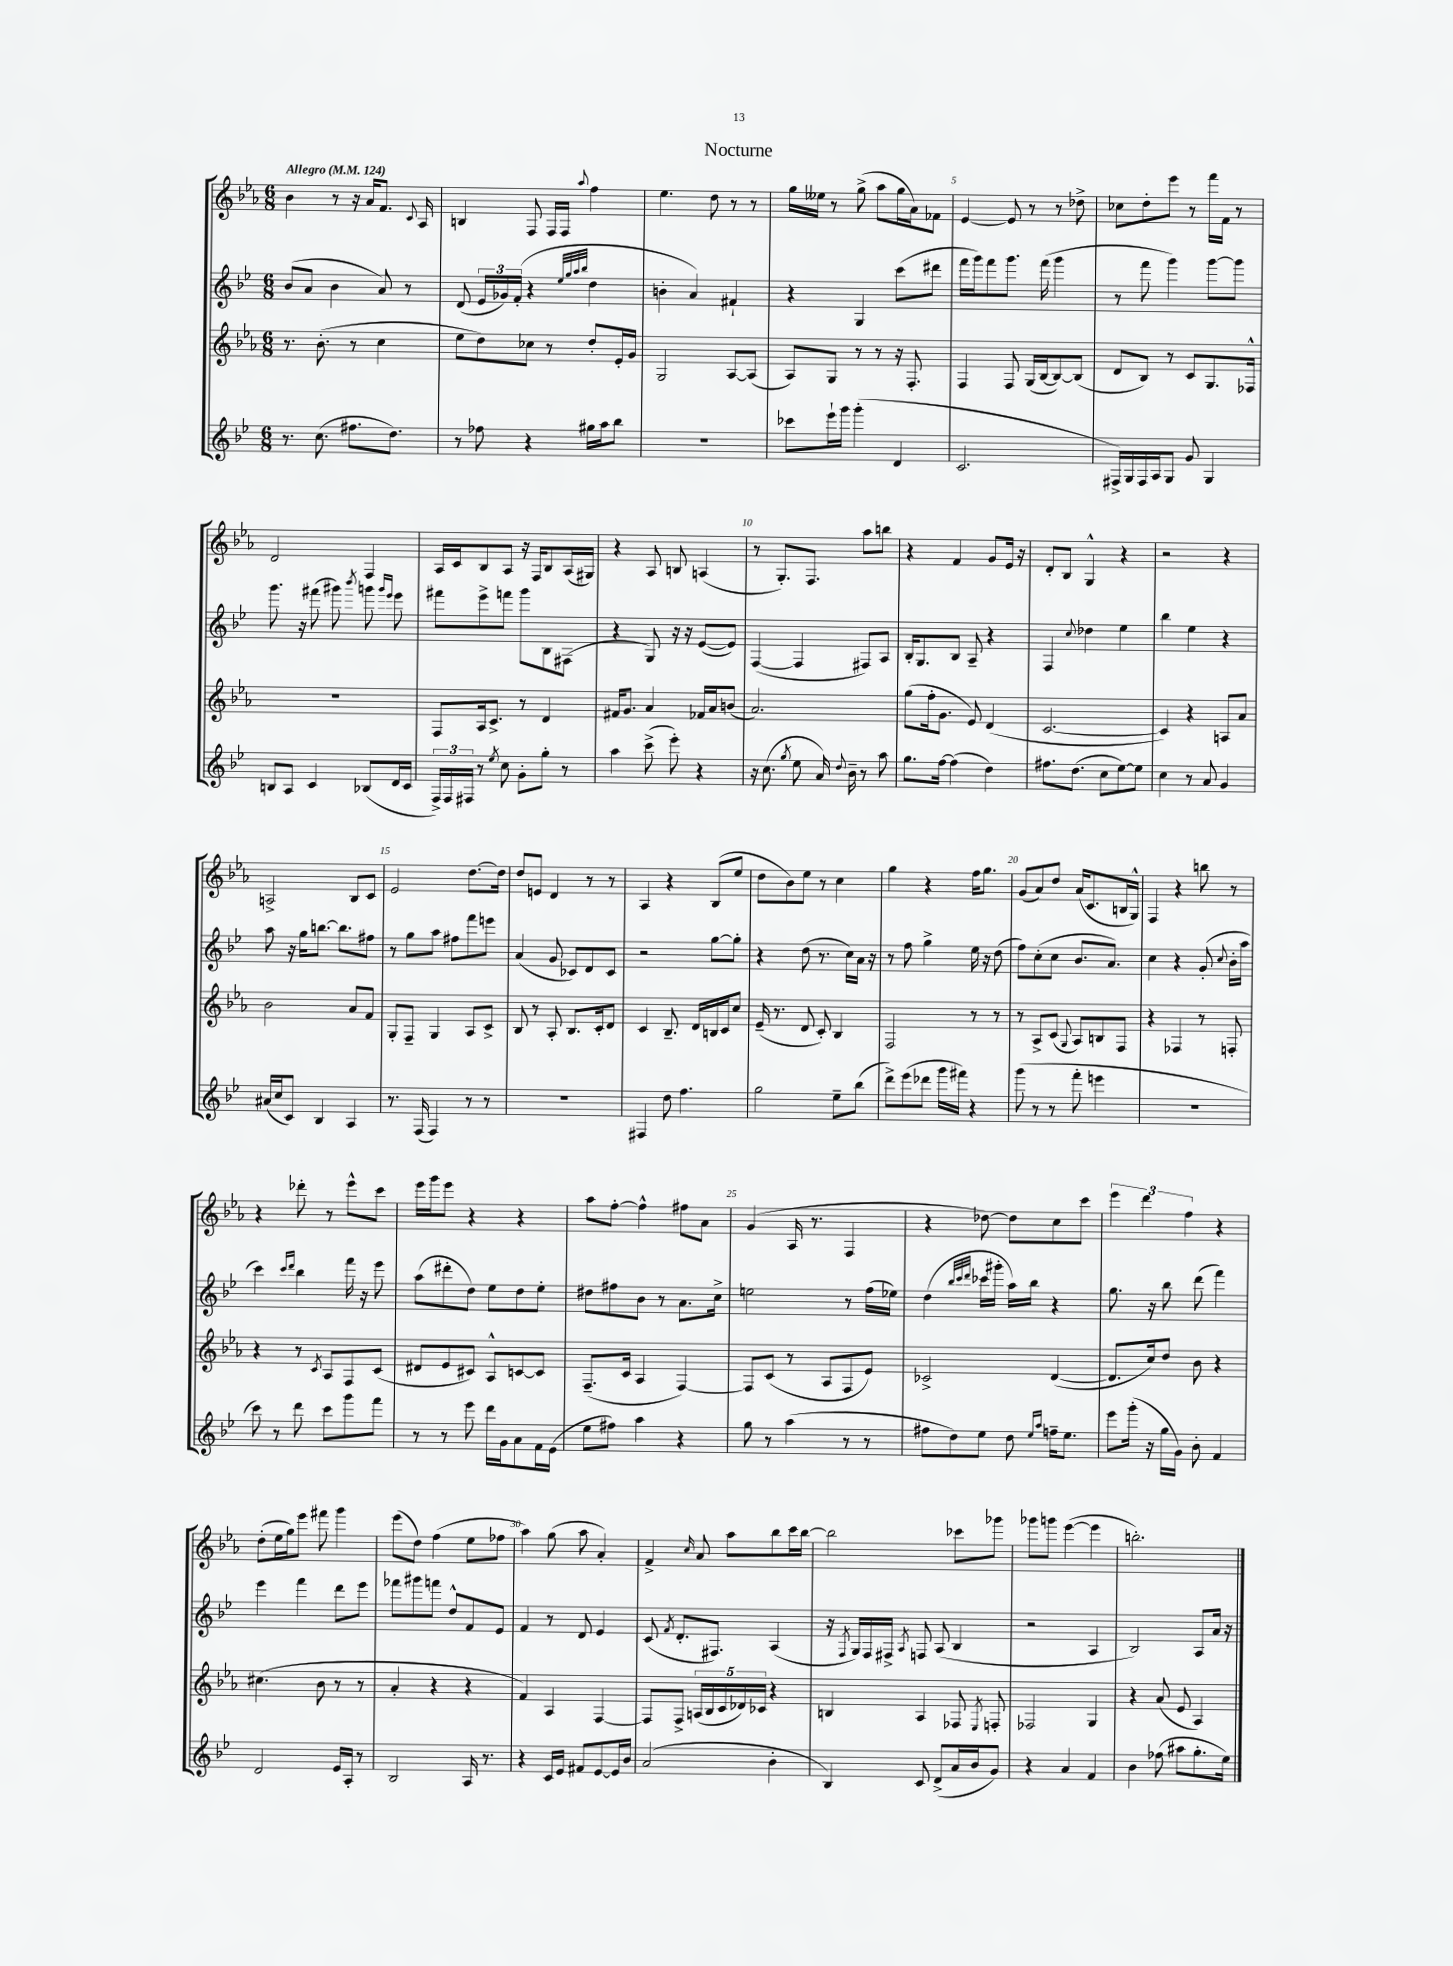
\header { title = "Nocturne" }
<<
\new StaffGroup <<
\new Staff = "s0" {
    \clef treble \key ees \major \numericTimeSignature \time 6/8 \tempo "Allegro" 4 = 124
    \autoBeamOff bes'4 r8 r16 aes'16[ f'8.] \appoggiatura { c'8 } aes16 |
    b4 f8 f16[ f16] \appoggiatura { aes''8 } f''4 |
    ees''4. d''8 r8 r8 |
    g''16[ eeses''16] r8 g''8->( aes''8[ g''16 aes'16) fes'8] |
    ees'4~ ees'8 r8 r8 des''8-> |
    ces''8[ d''8-. ees'''8] r8 f'''16[ f'16] r8 |
    d'2 f4 |
    aes16[ c'16 bes8 aes8] r16 f16[ bes8 aes16( gis16]) |
    r4 aes8 b8 a4( |
    r8 g8.[-.) f8.] aes''8[ b''8] |
    r4 f'4 g'8[ ees'16] r16 |
    d'8[-. bes8] g4-^ r4 |
    r2 r4 |
    a2-> bes8[ c'8] |
    ees'2 d''8.[~ d''16] |
    d''8[ e'8] d'4 r8 r8 |
    aes4 r4 bes8[( ees''8] |
    d''8[ bes'8) ees''8] r8 c''4 |
    g''4 r4 f''16[ g''8.] |
    g'8[( aes'8) d''8] aes'16[( c'8. b16 g16]-^) |
    f4 r4 b''8 r8 |
    r4 des'''8-. r8 ees'''8[-^ c'''8] |
    ees'''16[ g'''16 ees'''8] r4 r4 |
    aes''8[ f''8]~-. f''4-^ fis''8[ aes'8] |
    g'4( aes16 r8. f4 |
    r4 des''8~) des''8[ c''8 c'''8] |
    \tuplet 3/2 { ees'''4 d'''4 f''4 } r4 |
    d''8[-.( ees''16 g''16) ees'''8] fis'''8 g'''4 |
    ees'''8[( d''8]) f''4( ees''8[ fes''8] |
    aes''4) g''8( aes''8 aes'4-.) |
    f'4-> \grace { c''16 } aes'8 aes''8[ bes''8 c'''16 bes''16]~ |
    bes''2 ces'''8[ ges'''8] |
    ges'''8[ g'''8] ees'''4~( ees'''4 |
    b''2.-.) \bar "|." |
}
\new Staff = "s1" {
    \clef treble \key bes \major \numericTimeSignature \time 6/8
    \autoBeamOff bes'8[( a'8] bes'4 a'8) r8 |
    d'8( \tuplet 3/2 { ees'16[ ges'16) f'16]-.( } r4 \grace { ees''32[ g''32 a''32 bes''32] } d''4 |
    b'4-. a'4) fis'4-! |
    r4 g4 c'''8[( dis'''8] |
    f'''16[ g'''16) f'''8 g'''8.] f'''16( g'''4 |
    r8 f'''8 g'''4) g'''8[~ g'''8] |
    g'''8. r16 fis'''8( gis'''8) \acciaccatura { bes'''8 } g'''8 \grace { g'''16[ ees'''16] } ees'''8 |
    fis'''8[ ees'''8-> f'''8] g'''8[ bes8 fis8]( |
    r4 g8) r16 r16 ees'8[~( ees'8]) |
    f4~( f4 fis8[) a8] |
    bes16[-. g8. bes8] a8-- r4 |
    f4 \appoggiatura { c''8 } des''4 ees''4 |
    bes''4 ees''4 r4 |
    a''8 r16 g''16[ b''8.]~ b''8.[ fis''8] |
    r8 g''8[ a''8] fis''8[ f'''8 e'''8] |
    a'4( g'8 ces'8[) d'8 ces'8] |
    r2 g''8[~ g''8]-. |
    r4 d''8( r8. c''16[) a'16] r16 |
    r8 f''8 g''4-> ees''16 r16 d''8( |
    f''8[) c''8-.( c''8] bes'8.[ a'8.]) |
    c''4 r4 g'8-.( \appoggiatura { c''8 } bes'16[-. a''16] |
    c'''4) \grace { c'''16[ d'''16] } bes''4 f'''16 r16 ees'''8 |
    a''8[( dis'''8-. d''8]) ees''8[ d''8 ees''8]-. |
    dis''8[ fis''8 bes'8] r8 a'8.[ c''16]-> |
    e''2 r8 f''16[( ees''16]) |
    d''4( \grace { bes''32[ c'''32 d'''32] } ces'''16[ gis'''16]-. a''16[) bes''16] r4 |
    g''8. r16 bes''8 d'''8( f'''4) |
    ees'''4 f'''4 d'''8[ ees'''8] |
    fes'''8[ gis'''8 f'''8] d''8[-^ f'8 ees'8] |
    f'4 r8 d'8 ees'4 |
    c'8( \acciaccatura { f'8 } d'8.[-. fis8.]) a4( |
    r16 \acciaccatura { f8 } g16[) f16 fis16]-> \acciaccatura { a8 } f8 a8( bes4 |
    r2 a4 |
    bes2) a8[ a'16] r16 \bar "|." |
}
\new Staff = "s2" {
    \clef treble \key ees \major \numericTimeSignature \time 6/8
    \autoBeamOff r8. bes'8.-.( r8 c''4 |
    ees''8[ d''8) ces''8] r8 d''8[-. ees'16-. g'16] |
    g2 aes8[~ aes8]( |
    aes8[) g8] r8 r8 r16 f8.-. |
    f4 f8 g16[( bes16~ bes8~) bes8]( |
    d'8[ bes8]) r8 c'8[ g8. fes16]-^ |
    R2. |
    f8[ aes16 c'8.]-> r8 d'4 |
    fis'16[ g'8.] aes'4 fes'16[ aes'16 b'8]( |
    aes'2.) |
    g''8[( f''16-. g'8.] ees'8) d'4( |
    c'2.~ |
    c'4) r4 a8[ aes'8] |
    bes'2 aes'8[ f'8] |
    g8[-. f8]-- g4 aes8[ c'8]-> |
    bes8 r8 aes8-. bes8.[ c'16-. d'8] |
    c'4 bes8.-- d'16[ b16 c'16 c''8] |
    ees'16--( r8. d'8 c'8-.) bes4 |
    f2 r8 r8 |
    r8 aes8[-> c'8]( \appoggiatura { g8 } aes8[) b8 f8] |
    r4 fes4 r8 f8-. |
    r4 r8 \acciaccatura { c'8 } aes8[ f8 c'8]( |
    dis'8[ ees'8 cis'8]) aes8[-^ c'8~ c'8] |
    f8.[--( c'16] aes4 f4~) |
    f8[ c'8]( r8 aes8[ f8 ees'8]) |
    ces'2-> d'4~( |
    d'8.[ c''16) d''8] bes'8 r4 |
    cis''4.( bes'8 r8 r8 |
    aes'4-. r4 r4 |
    f'4) aes4 f4~ |
    f8[ f8]-> \tuplet 5/4 { a16[( bes16 c'16 des'16) ces'16] } r4 |
    b4 aes4 fes8 \acciaccatura { ees8 } f8-. |
    fes2 g4 |
    r4 aes'8( ees'8 aes4) \bar "|." |
}
\new Staff = "s3" {
    \clef treble \key bes \major \numericTimeSignature \time 6/8
    \autoBeamOff r8. c''8.( fis''8.[ d''8.]) |
    r8 fes''8 r4 gis''16[ a''16 bes''8] |
    R2. |
    ces'''8[ ees'''16-! g'''16] g'''4-.( d'4 |
    c'2. |
    fis16[->) g16 fis16 a16 g8] g'8 g4 |
    b8[ a8] c'4 bes8[( d'16 c'16] |
    \tuplet 3/2 { f16[->) f16 fis16] } r8 \acciaccatura { ees''8 } c''8 g'8[-. g''8]-. r8 |
    a''4 c'''8->( ees'''8-.) r4 |
    r16 c''8.( \acciaccatura { g''8 } ees''8 a'16) \appoggiatura { d''8 } bes'16-- r8 a''8 |
    g''8.[ f''16]~ f''4( d''4) |
    fis''8.[ d''8.]( c''8[ ees''8~) ees''8] |
    c''4 r8 a'8 g'4 |
    ais'16[( c''16 c'8]) bes4 a4 |
    r8. f16( f4) r8 r8 |
    R2. |
    fis4 d''8 f''4. |
    g''2 ees''8[-- bes''8]( |
    d'''8[->) ees'''8( des'''8] g'''16[ fis'''16]) r4 |
    g'''8( r8 r8 f'''8-. e'''4 |
    R2. |
    c'''8) r8 d'''8 c'''8[ g'''8 f'''8] |
    r8 r8 ees'''8 d'''16[ g'16 a'8 f'16 ees'16]( |
    ees''8[ fis''8]) a''4 r4 |
    g''8 r8 a''4( r8 r8 |
    fis''8[ d''8) ees''8] d''8 \grace { ees''16[ a''16] } f''16[-- ees''8.] |
    ees'''8[ g'''16]-.( r16 g''16[ g'16]) bes'8-. f'4 |
    d'2 ees'16[ a16]-. r8 |
    bes2 a16 r8. |
    r4 c'16[ ees'16] fis'8[ ees'8~ ees'16 bes'16] |
    a'2( bes'4-. |
    bes4) c'8 d'8[->( a'16 bes'16 g'8]) |
    r4 a'4 f'4 |
    bes'4 fes''8( ais''8[ g''8.-. ees''16]) \bar "|." |
}
>>
>>
\layout { \context { \Score \override BarNumber.break-visibility = ##(#f #t #t) barNumberVisibility = #(every-nth-bar-number-visible 5) } }
